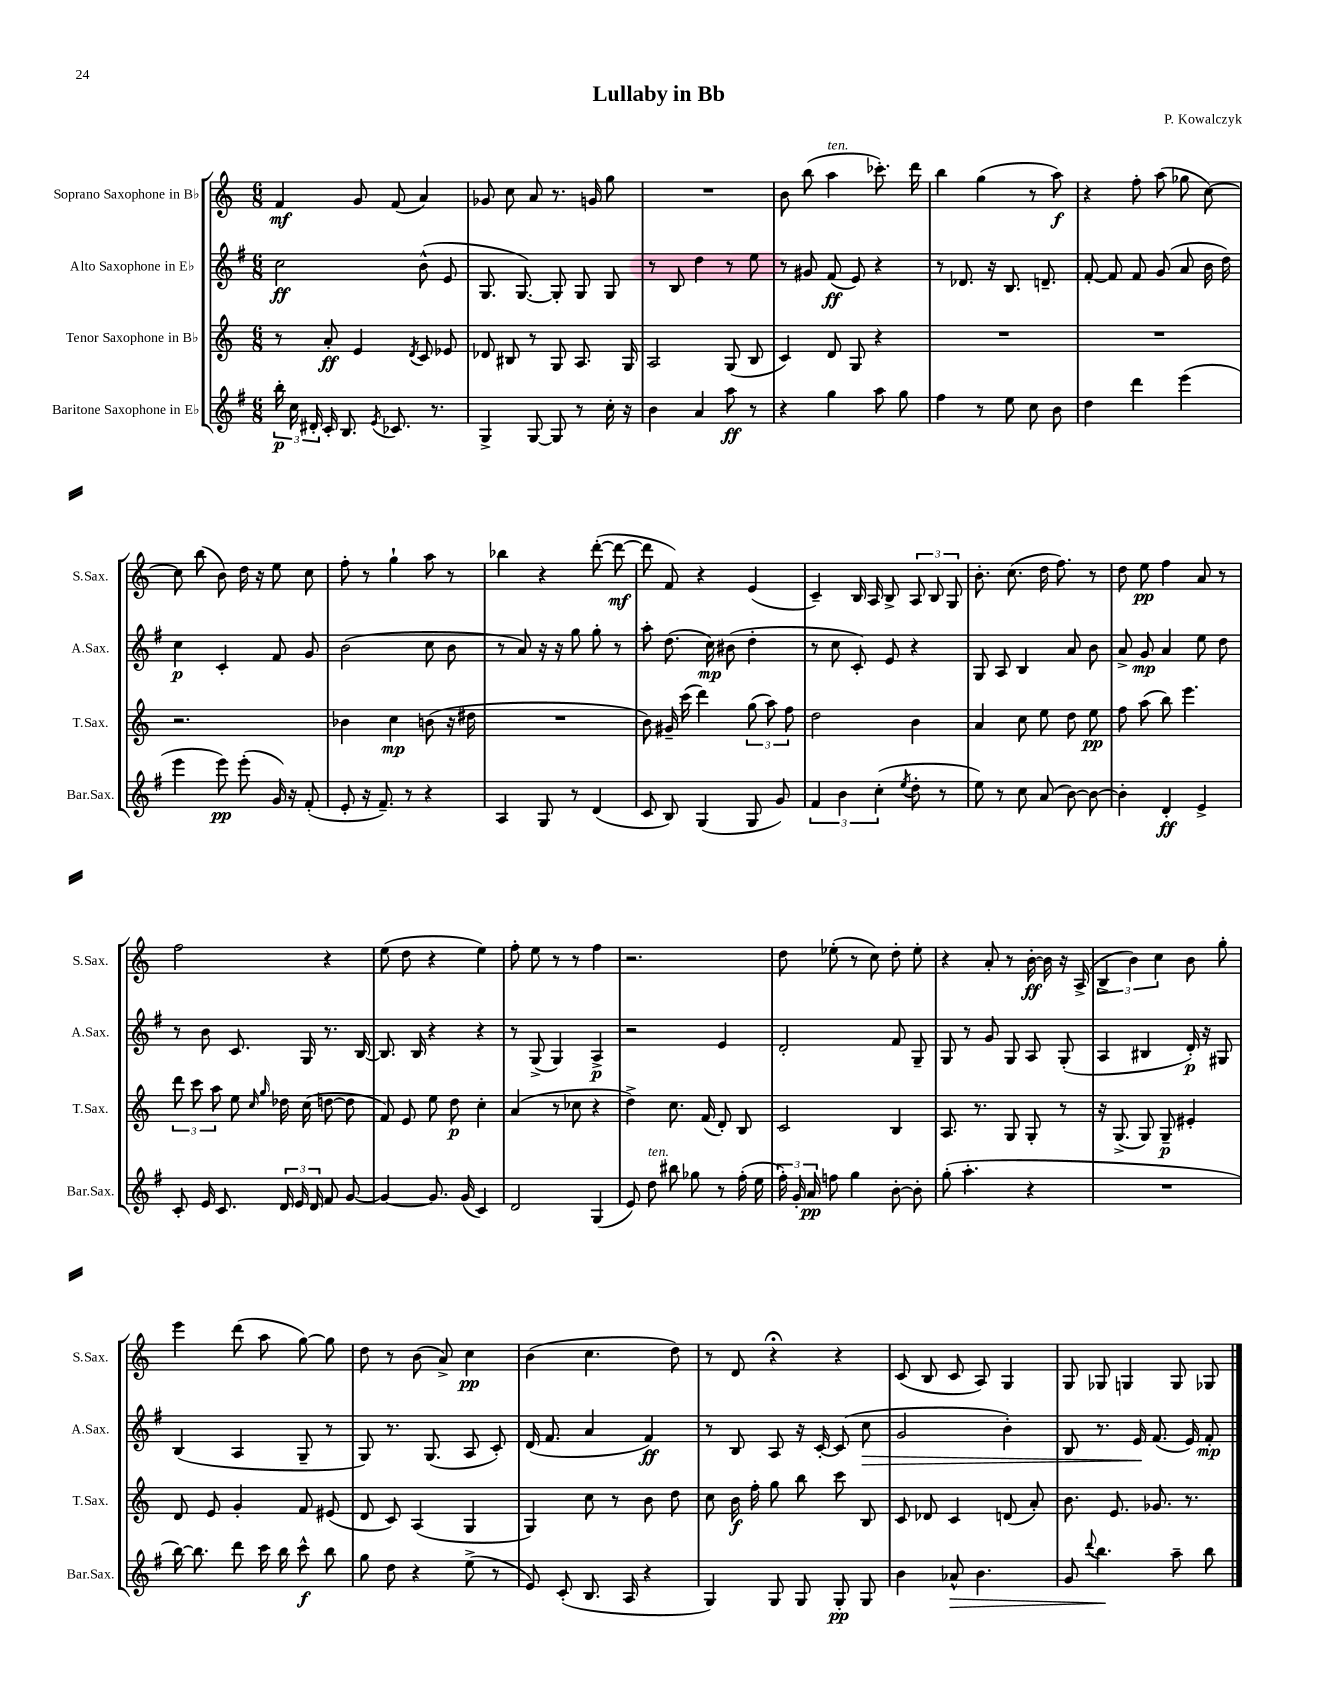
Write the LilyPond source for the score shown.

\header { title = "Lullaby in Bb" composer = "P. Kowalczyk" }
<<
\new StaffGroup <<
\new Staff = "s0" \with { instrumentName = "Soprano Saxophone in Bb" shortInstrumentName = "S.Sax." } {
    \clef treble \key c \major \numericTimeSignature \time 6/8
    \autoBeamOff f'4\mf g'8 f'8( a'4) |
    ges'8 c''8 a'8 r8. g'16 g''8 |
    R2. |
    b'8 b''8( a''4^\markup { \italic "ten." } ces'''8.-.) d'''16 |
    b''4 g''4( r8 a''8\f) |
    r4 f''8-. a''8( ges''8 c''8~) |
    c''8 b''8( b'8) d''16 r16 e''8 c''8 |
    f''8-. r8 g''4-! a''8 r8 |
    bes''4 r4 d'''8~-.( d'''8~\mf |
    d'''8 f'8) r4 e'4( |
    c'4--) b16 a16 b8-> \tuplet 3/2 { a8 b8 g8 } |
    b'8.-. c''8.( d''16 f''8.) r8 |
    d''8 e''8\pp f''4 a'8 r8 |
    f''2 r4 |
    e''8( d''8 r4 e''4) |
    f''8-. e''8 r8 r8 f''4 |
    r2. |
    d''8 ees''8-.( r8 c''8) d''8-. ees''8-. |
    r4 a'8-. r8 b'16~-.\ff b'16 r16 a16->( |
    \tuplet 3/2 { b4-> b'4) c''4 } b'8 g''8-. |
    e'''4 d'''8( a''8 g''8~) g''8 |
    d''8 r8 b'8( a'8->) c''4\pp |
    b'4( c''4. d''8) |
    r8 d'8 r4\fermata r4 |
    c'8( b8 c'8 a8) g4 |
    g8 ges8 g4 g8 ges8 \bar "|." |
}
\new Staff = "s1" \with { instrumentName = "Alto Saxophone in Eb" shortInstrumentName = "A.Sax." } {
    \clef treble \key g \major \numericTimeSignature \time 6/8
    \autoBeamOff c''2\ff b'8-^( e'8 |
    g8. g8.~) g8-. g8 g8 |
    r8 b8 d''4 r8 e''8 |
    r8 gis'8 fis'8\ff( e'8) r4 |
    r8 des'8. r16 b8. d'8.-- |
    fis'8~-. fis'8 fis'8 g'8( a'8 b'16 d''16) |
    c''4\p c'4-. fis'8 g'8 |
    b'2( c''8 b'8 |
    r8 a'8) r16 r16 g''8 g''8-. r8 |
    a''8-. d''8.( c''16\mp) bis'8( d''4-. |
    r8 c''8 c'8-.) e'8 r4 |
    g8 a8 b4 a'8 b'8 |
    a'8-> g'8\mp a'4 e''8 d''8 |
    r8 b'8 c'8. g16 r8. b16~ |
    b8. b16 r4 r4 |
    r8 g8->( g4) a4->\p |
    r2 e'4 |
    d'2-. fis'8 g8-- |
    g8 r8 g'8 g8 a8 g8-.( |
    a4 bis4 d'16-.\p) r16 gis8 |
    b4( a4 g8-- r8 |
    g8) r8. g8.( a8 c'8-.) |
    d'16( fis'8. a'4 fis'4\ff) |
    r8 b8 a8 r16 c'16~-. c'8( c''8\> |
    g'2 b'4-.) |
    b8 r8. e'16\! fis'8.( e'16) fis'8-.\mp \bar "|." |
}
\new Staff = "s2" \with { instrumentName = "Tenor Saxophone in Bb" shortInstrumentName = "T.Sax." } {
    \clef treble \key c \major \numericTimeSignature \time 6/8
    \autoBeamOff r8 a'8-.\ff e'4 \acciaccatura { d'8 } c'8 ees'8 |
    des'8 bis8 r8 g8 a8. g16 |
    a2 g8( b8 |
    c'4) d'8 g8 r4 |
    R2. |
    R2. |
    r2. |
    bes'4 c''4\mp b'8( r16 dis''16 |
    R2. |
    b'8) gis'16-- c'''16( d'''4) \tuplet 3/2 { g''8( a''8) f''8 } |
    d''2 b'4 |
    a'4 c''8 e''8 d''8 e''8\pp |
    f''8 a''8( b''8) e'''4. |
    \tuplet 3/2 { d'''8 c'''8 a''8 } e''8 \grace { c''16 g''16 } des''16 c''16( d''8~ d''8 |
    f'8) e'8 e''8 d''8\p c''4-. |
    a'4( r8 ces''8 r4 |
    d''4->) c''8. f'16( d'8-.) b8 |
    c'2 b4 |
    a8. r8. g8 g8-. r8 |
    r16 g8.->( g8) g8--\p eis'4-. |
    d'8 e'8 g'4-. f'8 eis'8( |
    d'8 c'8) a4( g4 |
    g4) c''8 r8 b'8 d''8 |
    c''8 b'16\f f''16-. g''8 b''8 c'''8 b8 |
    c'8 des'8 c'4 d'8( a'8-.) |
    b'8. e'8. ges'8. r8. \bar "|." |
}
\new Staff = "s3" \with { instrumentName = "Baritone Saxophone in Eb" shortInstrumentName = "Bar.Sax." } {
    \clef treble \key g \major \numericTimeSignature \time 6/8
    \autoBeamOff \tuplet 3/2 { b''16-.\p c''16 dis'16-. } c'16-. b8. \acciaccatura { e'8 } ces'8. r8. |
    g4-> g8~ g8 r8 c''16-. r16 |
    b'4 a'4 a''8\ff r8 |
    r4 g''4 a''8 g''8 |
    fis''4 r8 e''8 c''8 b'8 |
    d''4 d'''4 e'''4( |
    e'''4 e'''8\pp) e'''8-.( g'16) r16 fis'8-.( |
    e'8-. r16 fis'8.--) r8 r4 |
    a4 g8 r8 d'4( |
    c'8 b8) g4( g8 g'8) |
    \tuplet 3/2 { fis'4 b'4 c''4-.( } \acciaccatura { e''8 } d''8-. r8 |
    e''8) r8 c''8 a'8( b'8~) b'8~ |
    b'4-. d'4-.\ff e'4-> |
    c'8-. e'16 c'8. \tuplet 3/2 { d'16 e'16 d'16 } fis'8 g'8~ |
    g'4~ g'8. g'16( c'4) |
    d'2 g4( |
    e'8) d''8^\markup { \italic "ten." } bis''8 ges''8 r8 fis''16-.( e''16 |
    \tuplet 3/2 { fis''16-.) g'16-. a'16\pp } f''8 g''4 b'8~-. b'8-. |
    g''8-.( a''4.-. r4 |
    R2. |
    b''16~) b''8. d'''8 c'''16 b''16 c'''8-^\f b''8 |
    g''8 d''8 r4 e''8->( r8 |
    e'8) c'8-.( b8. a16 r4 |
    g4) g8 g8 g8-.\pp g8 |
    b'4 aes'8-^\> b'4. |
    g'8 \appoggiatura { d'''8 } b''4.\! a''8-- b''8 \bar "|." |
}
>>
>>
\layout { \context { \Score \remove "Bar_number_engraver" } }
